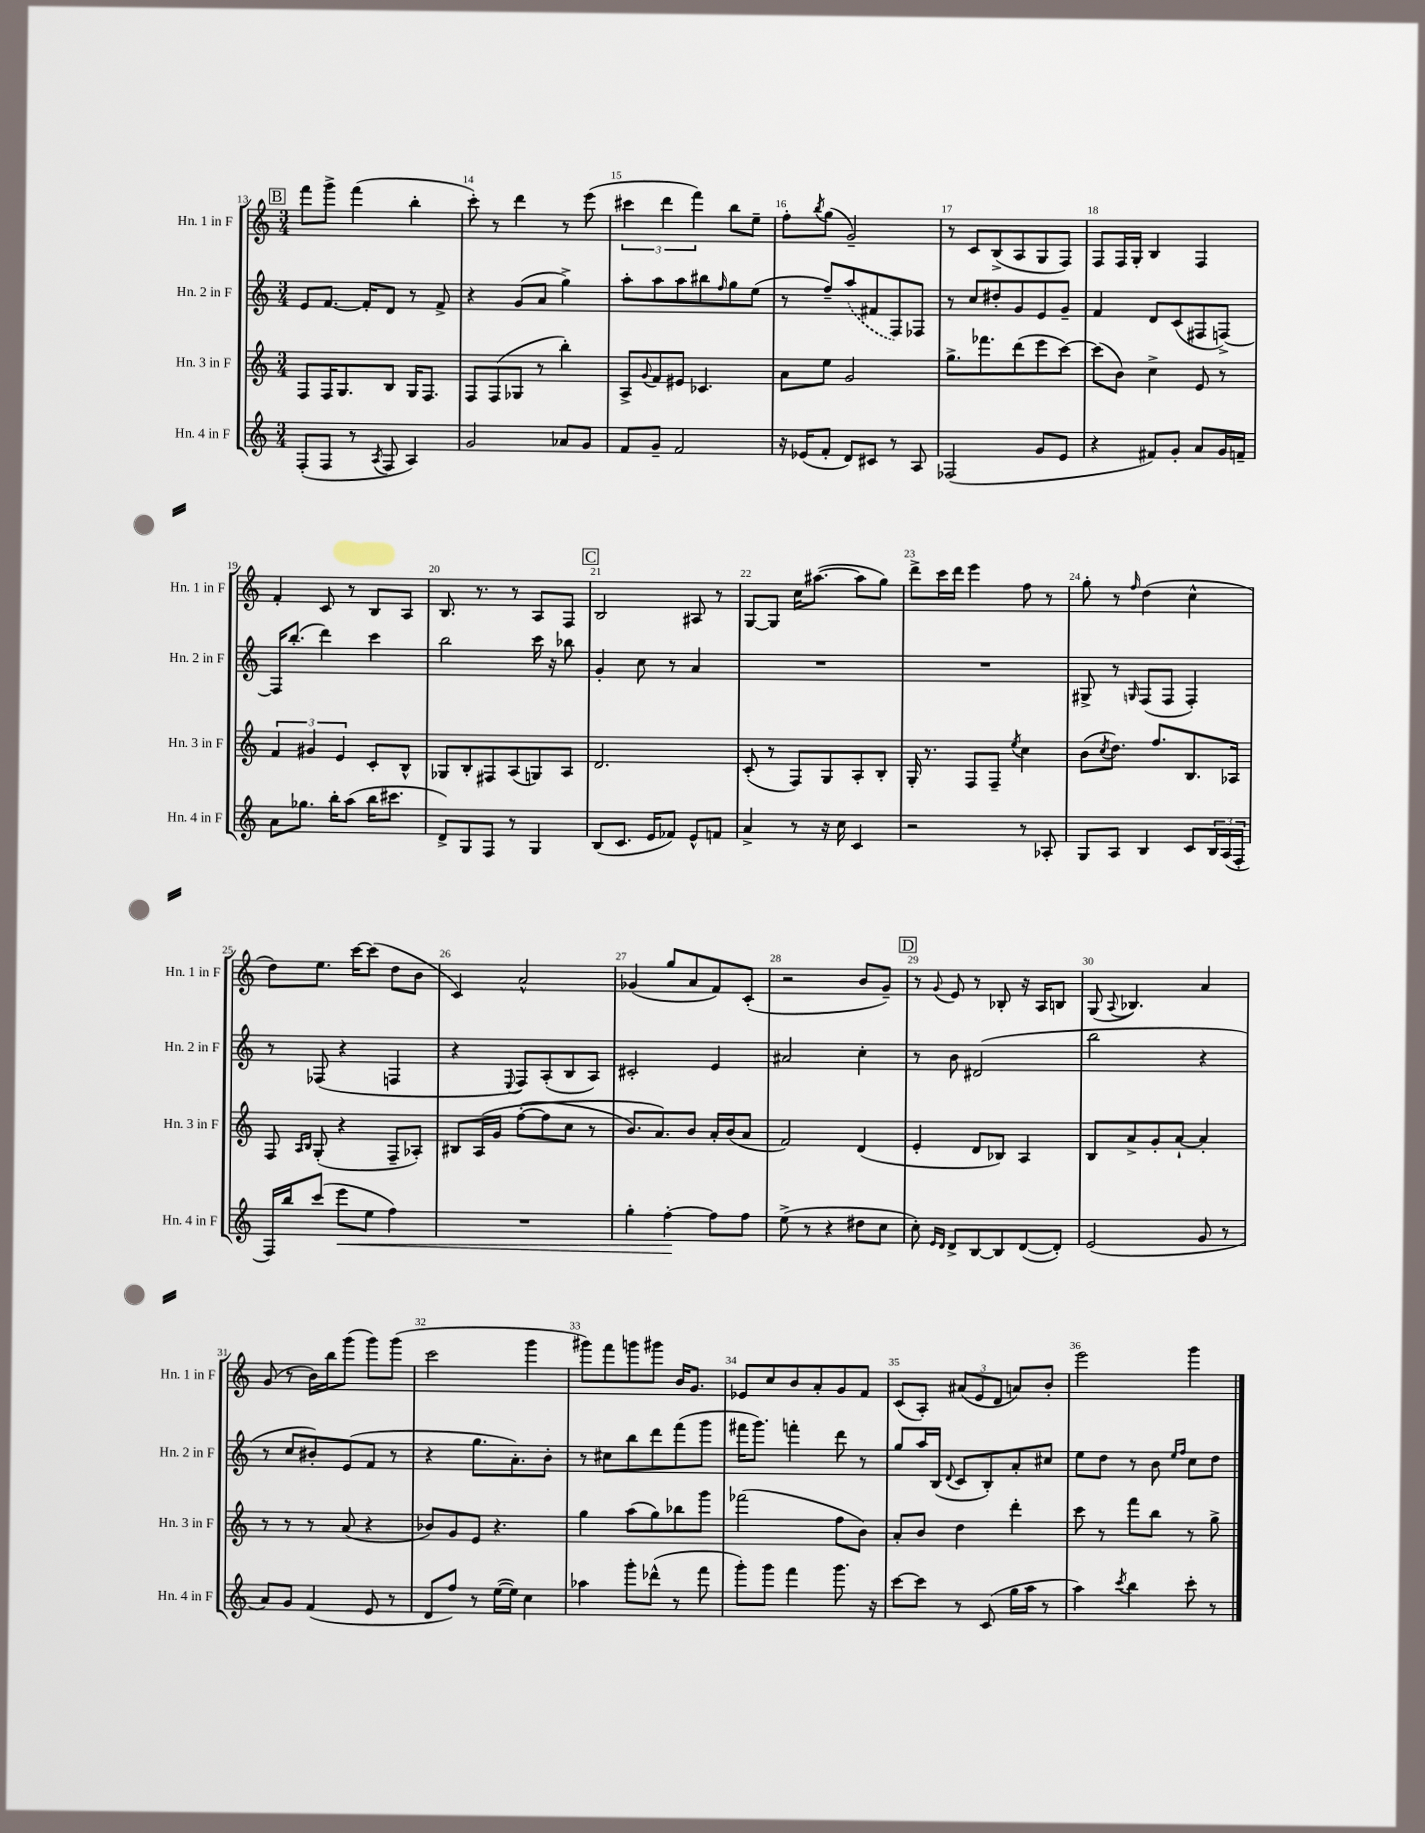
<<
\new StaffGroup <<
\new Staff = "s0" \with { instrumentName = "Hn. 1 in F" shortInstrumentName = "Hn. 1 in F" } {
    \clef treble \key c \major \numericTimeSignature \time 3/4
    \mark \markup { \box "B" } f'''8 g'''8-> f'''4( b''4-. |
    c'''8-.) r8 d'''4 r8 e'''8( |
    \tuplet 3/2 { cis'''4 d'''4 f'''4) } b''8 e''8-- |
    f''8-. \acciaccatura { b''8 } g''8( g'2--) |
    r8 c'8 b8->( a8 g8 f8) |
    f8 f16 g16-. b4 f4 |
    f'4-. c'8 r8 b8 a8 |
    b8. r8. r8 a8 f8 |
    \mark \markup { \box "C" } b2 ais8 r8 |
    g8~ g8 c''16 ais''8.~( ais''8 g''8) |
    d'''8-> c'''16 d'''16 e'''4 f''8 r8 |
    g''8-. r8 \grace { f''16 } d''4( c''4-^ |
    d''8) e''8. c'''16~ c'''8( d''8 b'8 |
    c'4) a'2-^ |
    ges'4( g''8 a'8 f'8) c'8-.( |
    r2 b'8 g'8--) |
    \mark \markup { \box "D" } r8 \appoggiatura { g'8 } e'8 r8 bes8-. r16 a16 b8 |
    g8( \appoggiatura { a8 } bes4.) a'4 |
    g'8( r8 b'16) b''16 g'''8( g'''8) g'''8( |
    c'''2 g'''4 |
    gis'''8) f'''8 g'''8 gis'''8 b'16 g'8. |
    ees'8 c''8 b'8 a'8-. g'8 f'8 |
    c'8( a8-.) \tuplet 3/2 { ais'8( e'8 d'8 } a'8) b'8-. |
    e'''2 g'''4 \bar "|." |
}
\new Staff = "s1" \with { instrumentName = "Hn. 2 in F" shortInstrumentName = "Hn. 2 in F" } {
    \clef treble \key c \major \numericTimeSignature \time 3/4
    \mark \markup { \box "B" } e'8 f'8.~ f'16-. d'8 r8 f'8-> |
    r4 g'8( a'8 g''4->) |
    a''8-. a''8 a''8 bis''8 \grace { f''16 } g''8 e''8( |
    r8 f''8--) \once \slurDashed a''8( fis'8 f8) fes8 |
    r8 c''8 dis''8-. g'8 e'8 g'8-- |
    f'4 d'8 c'8( fis8 f8~->) |
    f16 b''8.-.( d'''4) c'''4 |
    b''2 c'''16 r16 bes''8 |
    \mark \markup { \box "C" } g'4-. c''8 r8 a'4 |
    R2. |
    R2. |
    gis8-> r8 \grace { g16 } f8( f8 f4-.) |
    r8 fes8( r4 f4 |
    r4 \appoggiatura { e8 } f8) a8-.( b8 a8) |
    cis'2-. e'4 |
    ais'2 c''4-. |
    \mark \markup { \box "D" } r8 b'8 dis'2( |
    b''2 r4 |
    r8 c''8 bis'8-.) e'8( f'8 r8 |
    r4 g''8. a'8.-.) b'8-. |
    r8 cis''8 b''8 d'''8 f'''8( g'''8 |
    fis'''16 g'''8.) f'''4-. d'''8 r8 |
    g''8 a''16 b16( \appoggiatura { d'8 } c'8 b8-.) a'8-. cis''8 |
    e''8 d''8 r8 b'8 \grace { e''16 f''16 } c''8 d''8 \bar "|." |
}
\new Staff = "s2" \with { instrumentName = "Hn. 3 in F" shortInstrumentName = "Hn. 3 in F" } {
    \clef treble \key c \major \numericTimeSignature \time 3/4
    \mark \markup { \box "B" } f8 f16 g8. b8 g16 f8. |
    f8 f8( ges8 r8 b''4-.) |
    a8-> \appoggiatura { g'8 } f'8 eis'8 ces'4. |
    a'8 e''8 g'2 |
    g''8.-> fes'''8. d'''8( e'''8 c'''8~) |
    c'''8( b'8) c''4-> e'8 r8 |
    \tuplet 3/2 { f'4 gis'4 e'4 } c'8-. b8-^ |
    ges8 b8-. fis8 a8( g8) a8 |
    \mark \markup { \box "C" } d'2. |
    c'8-.( r8 f8) g8 a8-. b8-. |
    g16-. r8. f8 f8-- \acciaccatura { e''8 } c''4 |
    b'8( \acciaccatura { c''8 } d''8.) f''8. b8. aes16 |
    f8 \grace { a16 b16 } g8-.( r4 f8-- aes8-.) |
    bis8 a16\( g'16 f''8~-.( f''8 c''8 r8 |
    b'8.) a'8.\) b'8 a'16-. b'16( a'8 |
    f'2) d'4( |
    \mark \markup { \box "D" } e'4-. d'8 bes8) a4 |
    b8 a'8-> g'8-. a'8~-! a'4-. |
    r8 r8 r8 a'8( r4 |
    bes'8) g'8 e'8 r4. |
    g''4 a''8( g''8) bes''8 g'''8 |
    fes'''2( f''8 b'8) |
    a'8-. b'8 d''4 d'''4-. |
    c'''8 r8 f'''8 b''8 r8 g''8-> \bar "|." |
}
\new Staff = "s3" \with { instrumentName = "Hn. 4 in F" shortInstrumentName = "Hn. 4 in F" } {
    \clef treble \key c \major \numericTimeSignature \time 3/4
    \mark \markup { \box "B" } f8-.( f8 r8 \acciaccatura { a8 } f8 a4) |
    g'2 aes'8 g'8 |
    f'8 g'8-- f'2 |
    r16 ees'16( f'8-. d'8) cis'8 r8 a8 |
    fes2( g'8 e'8 |
    r4 fis'8) g'8-. a'8 g'16 f'16-- |
    a'8 ges''8. b''16-. a''8( b''16 cis'''8. |
    d'8->) g8 f8 r8 g4 |
    \mark \markup { \box "C" } b8( c'8. e'16 fes'8) e'8-^ f'8 |
    a'4-> r8 r16 c''16 c'4 |
    r2 r8 aes8-. |
    g8 a8 b4 c'8 \tuplet 3/2 { b16 a16( f16-. } |
    f16) b''16 c'''8( e'''8\< e''8 f''4) |
    R2. |
    g''4-. f''4~-.\! f''8 f''8 |
    e''8->( r8 r4 dis''8 c''8 |
    \mark \markup { \box "D" } c''8-.) \grace { e'16 d'16 } d'8-> b8~ b8 d'8~( d'8-.) |
    e'2( g'8 r8 |
    a'8) g'8 f'4( e'8 r8 |
    d'8 f''8) r8 e''16~( e''16) c''4 |
    aes''4 g'''8-. des'''8-^( r8 f'''8 |
    g'''8-.) g'''8 f'''4 g'''8. r16 |
    c'''8~ c'''8 r8 c'8( g''16 a''16 r8 |
    a''4) \acciaccatura { c'''8 } b''4 c'''8-. r8 \bar "|." |
}
>>
>>
\layout { \context { \Score currentBarNumber = #13 \override BarNumber.break-visibility = ##(#f #t #t) barNumberVisibility = #all-bar-numbers-visible } }
